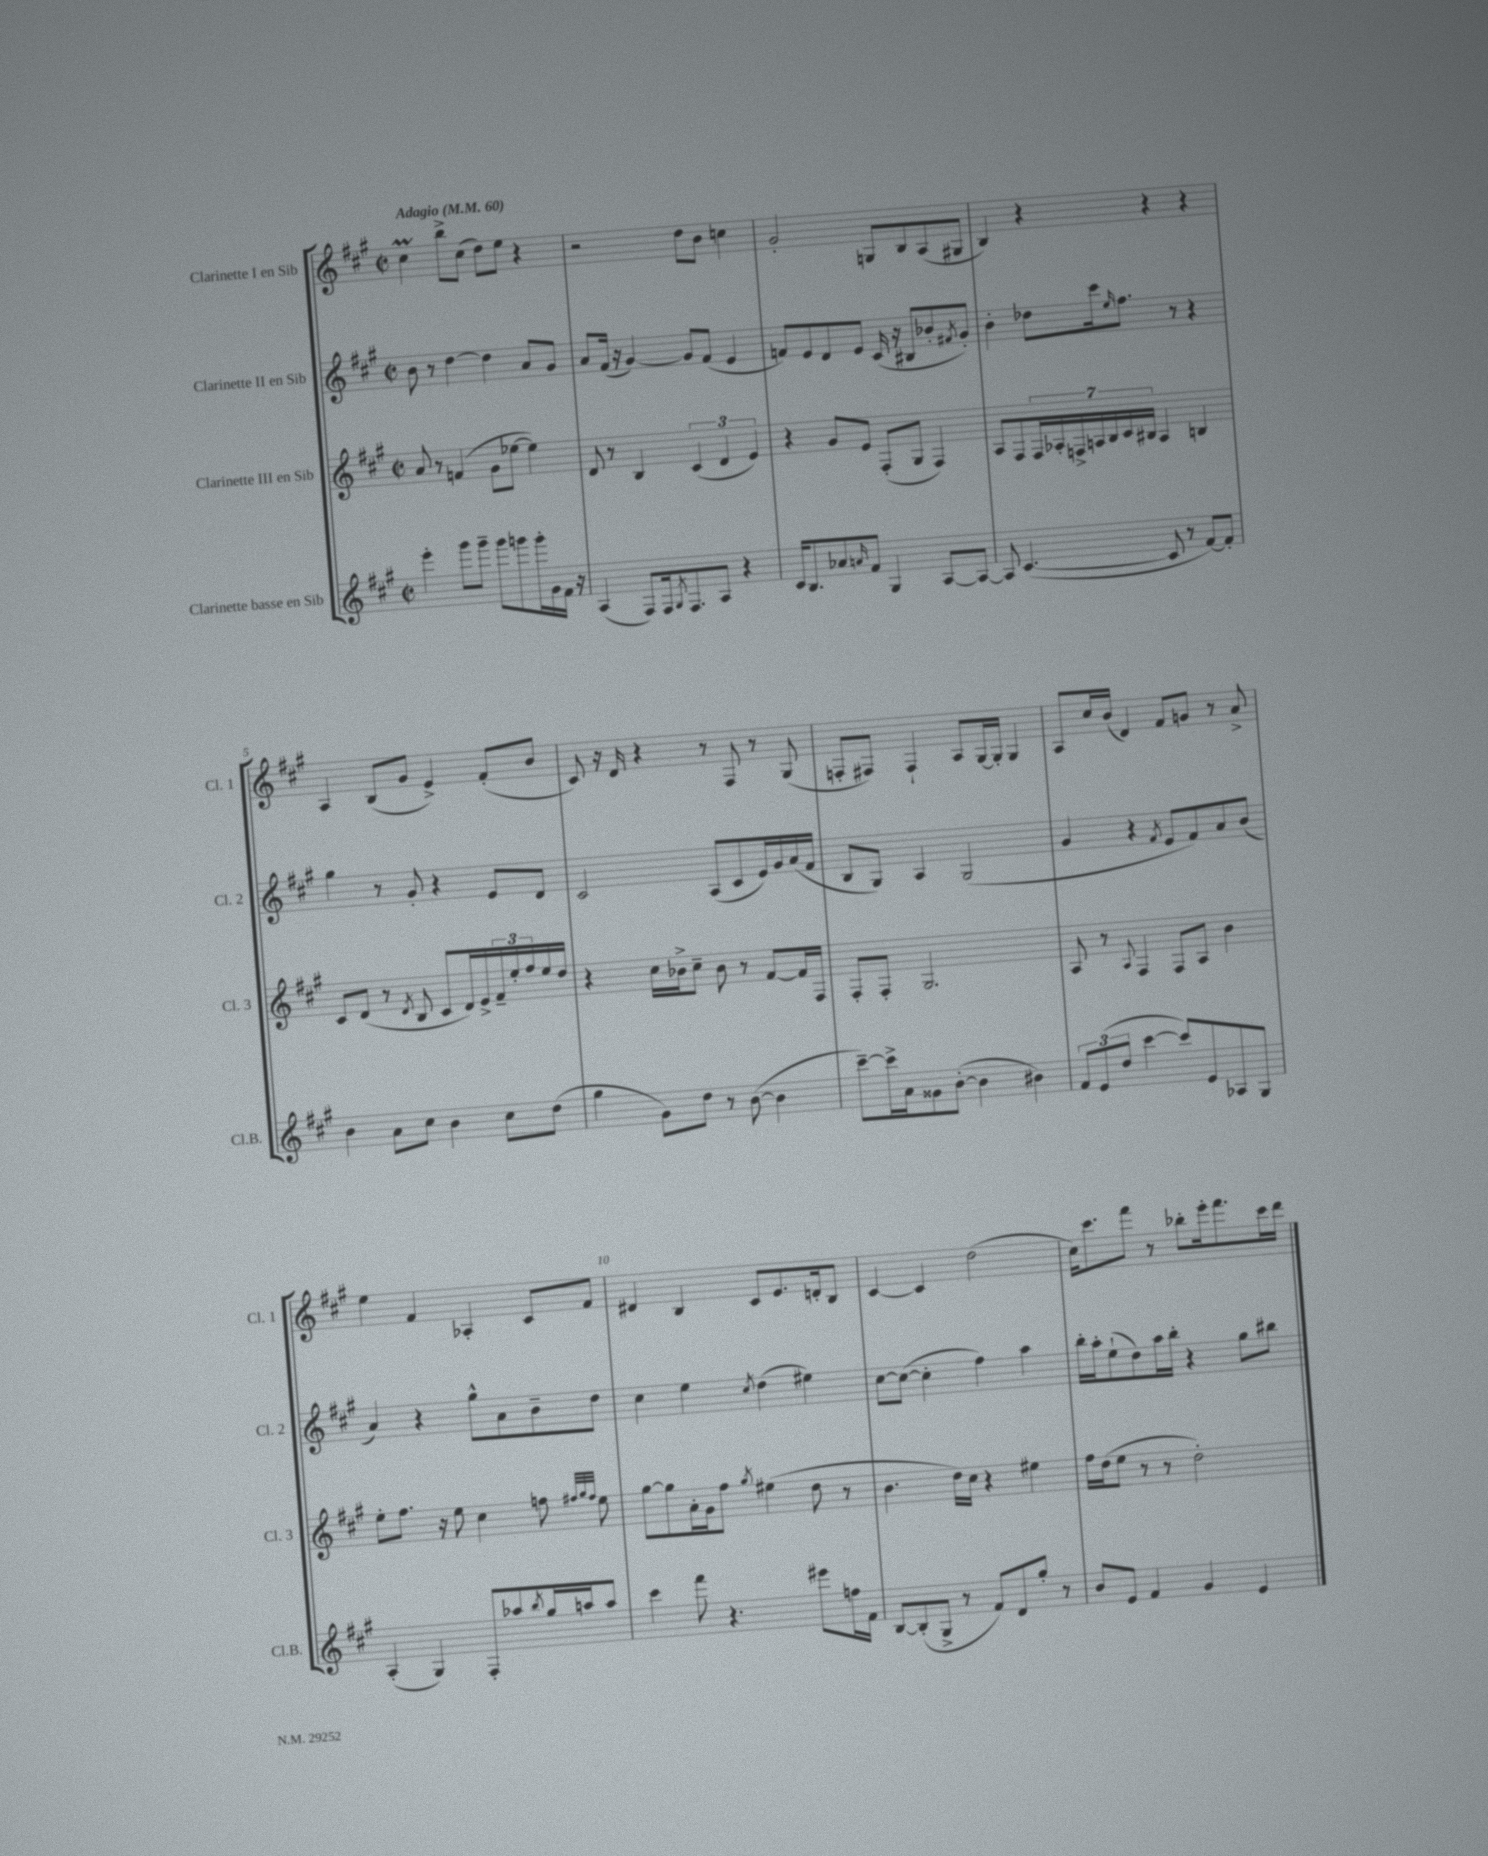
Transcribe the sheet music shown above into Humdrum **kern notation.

**kern	**kern	**kern	**kern
*staff4	*staff3	*staff2	*staff1
*clefG2	*clefG2	*clefG2	*clefG2
*k[f#c#g#]	*k[f#c#g#]	*k[f#c#g#]	*k[f#c#g#]
*M2/2	*M2/2	*M2/2	*M2/2
*met(c|)	*met(c|)	*met(c|)	*met(c|)
*MM60	*MM60	*MM60	*MM60
4eee'\	8a/	8b\	4cc#\
.	8r	8r	.
8ggg#\L	(4f/	[4dd\	8bb^\L
8ggg#~\J	.	.	(8cc#\J
8ggg#\L	8g#\L	4dd\]	8dd\L)
8ggg\	[8ee-\J	.	8ee\J
16ggg'\L	4ee-\])	8a/L	4r
16g#\	.	.	.
16f#\JJ	.	8g#/J	.
16r	.	.	.
=	=	=	=
(4A/	8d/	8a/L	2r
.	8r	(16f#/Jk	.
.	.	16r	.
8F#/L)	4B/	[4g#/)	.
16F#/k	.	.	.
8qG#/	.	.	.
8.F#/	.	.	.
.	(6c#/	8g#/]L	8dd\L
8A/J	.	(8f#/J	8b\J
.	6d/	.	.
4r	.	4e/	4cc\
.	6e/)	.	.
=	=	=	=
16c#/LK	4r	8f/L)	2g#'/
8.B/	.	.	.
.	.	8e/	.
8a-/	8g#/L	8d/	.
16qqa/	.	.	.
8f#/J	8e/J	8e/J	.
4G#/	(8F#'/L	(16c#/	8G/L
.	.	16r	.
.	8G#/J	8B#/L	8B/
[8A/L	4F#/)	8b-'/	(8A/
.	.	8qf#/	.
8A/_J	.	8g#'/J)	8G#/J
=	=	=	=
8A/]	8A/L	4b'\	4B/)
([4.c#/	8F#/	.	.
.	28F#/L	8dd-\L	4r
.	28A-'/	.	.
.	28F^/	.	.
.	28A/	.	.
.	.	16ccc#\k	.
.	28B/	.	.
.	28c#/	.	.
.	.	16qqee/	.
.	.	8.ff#\J	.
.	28B#/JJ	.	.
8c#/]	4A/	.	4r
8r	.	8r	.
[8f#/L)	4B/	4r	4r
8f#'/]J	.	.	.
=	=	=	=
4b\	8c#/L	4gg#\	4A/
.	(8d/J	.	.
8a\L	8r	8r	(8B/L
.	8qd/	.	.
8cc#\J	8B/	8g#'/	8g#/J
4b\	8c#/L	4r	4e^/)
.	16d/L)	.	.
.	16e^/	.	.
8cc#\L	24f#~/	8e/L	(8f#'/L
.	24ee'/	.	.
.	24ff#/	.	.
(8dd\J	16ee/	8d/J	8b/J
.	16dd/JJ	.	.
=	=	=	=
4gg#\	4r	2c#/	8c#/)
.	.	.	16r
.	.	.	16d/
8g#\L)	16cc#\LL	.	4r
.	16b-^\J	.	.
8dd\J	8cc#~\J	.	.
8r	8b-\	(8A/L	8r
([8b\	8r	8c#/	8F#/
4b\]	[8f#/L	16e/L)	8r
.	.	16g#/	.
.	16f#/]L	(16a/	(8G#/
.	16F#/JJ	16f#/JJ	.
=	=	=	=
[8ccc#~\L)	8F#'/L	8B/L	8F'/L
16ccc#^\]L	8F#'/J	8G#/J)	8F#/J)
16a\J	.	.	.
8g##\	2.G#/	4A/	4F#`/
([8b'\J	.	.	.
4b\]	.	(2G#/	8A/L
.	.	.	[16G#/L
.	.	.	16G#'/]JJ
4b#\)	.	.	4G#/
=	=	=	=
12f#/L	8A/	4g#/	8A/L
(12e/	.	.	.
.	8r	.	16cc#/L
12dd/J	.	.	.
.	.	.	(16b/JJ
.	8qqA/	.	.
[4ccc#\	4F#/	4r	4d/)
.	.	8qf#/	.
8ccc#/]L)	8F#/L	8e/L	8f#/L
8e/	8A/J	8f#/)	8g/J
8A-/	4b\	8a/	8r
8G#/J	.	(8b/J	8a^/
=	=	=	=
(4A'/	8ee'\L	4a/)	4ee\
.	8.ff#\J	.	.
4G#/)	.	4r	4f#/
.	16r	.	.
.	8ee\	.	.
8F#'/L	4cc#\	8gg#^^\L	4A-'/
8aa-/	.	8a\	.
8qbb/	.	.	.
16gg#/L	8ff\	8b~\	8c#/L
16aa/J	.	.	.
.	32qqff#/LLL	.	.
.	32qqgg#/	.	.
.	32qqff#/JJJ	.	.
8aa/J	8ee\	8dd\J	8f#/J
=	=	=	=
4ccc#\	[8gg#\L	4cc#\	4d#/
.	8gg#\]	.	.
8fff#\	16a'\L	4ee\	4B/
.	16g#\J	.	.
4.r	8ff#\J	.	.
.	8qgg#/	8qcc#/	.
.	(4ee#\	(4dd\	8c#/L
.	.	.	8.e/
8eee#\L	8dd\	4ee#\)	.
.	.	.	16d'/k
16ff\L	8r	.	8B/J
16f#\JJ	.	.	.
=	=	=	=
[8B/L	4.b\	[8cc#\L	[4c#/
(8B'/]	.	(8cc#\_J	.
8G#^/J	.	4cc#'\]	4c#/]
8r	16dd\LL)	.	.
.	16cc#\JJ	.	.
8f#/L)	4r	4ff#\)	(2dd\
8d/	.	.	.
8gg#'/J	4ee#\	4aa\	.
8r	.	.	.
=	=	=	=
8b/L	16ff#\LL	16bb'\LL	16cc#\LK)
.	(16dd\J	16aa'\J	8.ccc#\
8e/J	8ee\J	(8ee`\	.
4f#/	8r	8dd\)	8fff#\J
.	8r	16aa\L	8r
.	.	16bb'\JJ	.
4g#/	2dd'\)	4r	8bb-'\L
.	.	.	16eee'\k
.	.	.	8.fff#\
4e/	.	8gg#\L	.
.	.	8bb#\J	16ccc#\L
.	.	.	16ddd\JJ
==	==	==	==
*-	*-	*-	*-
